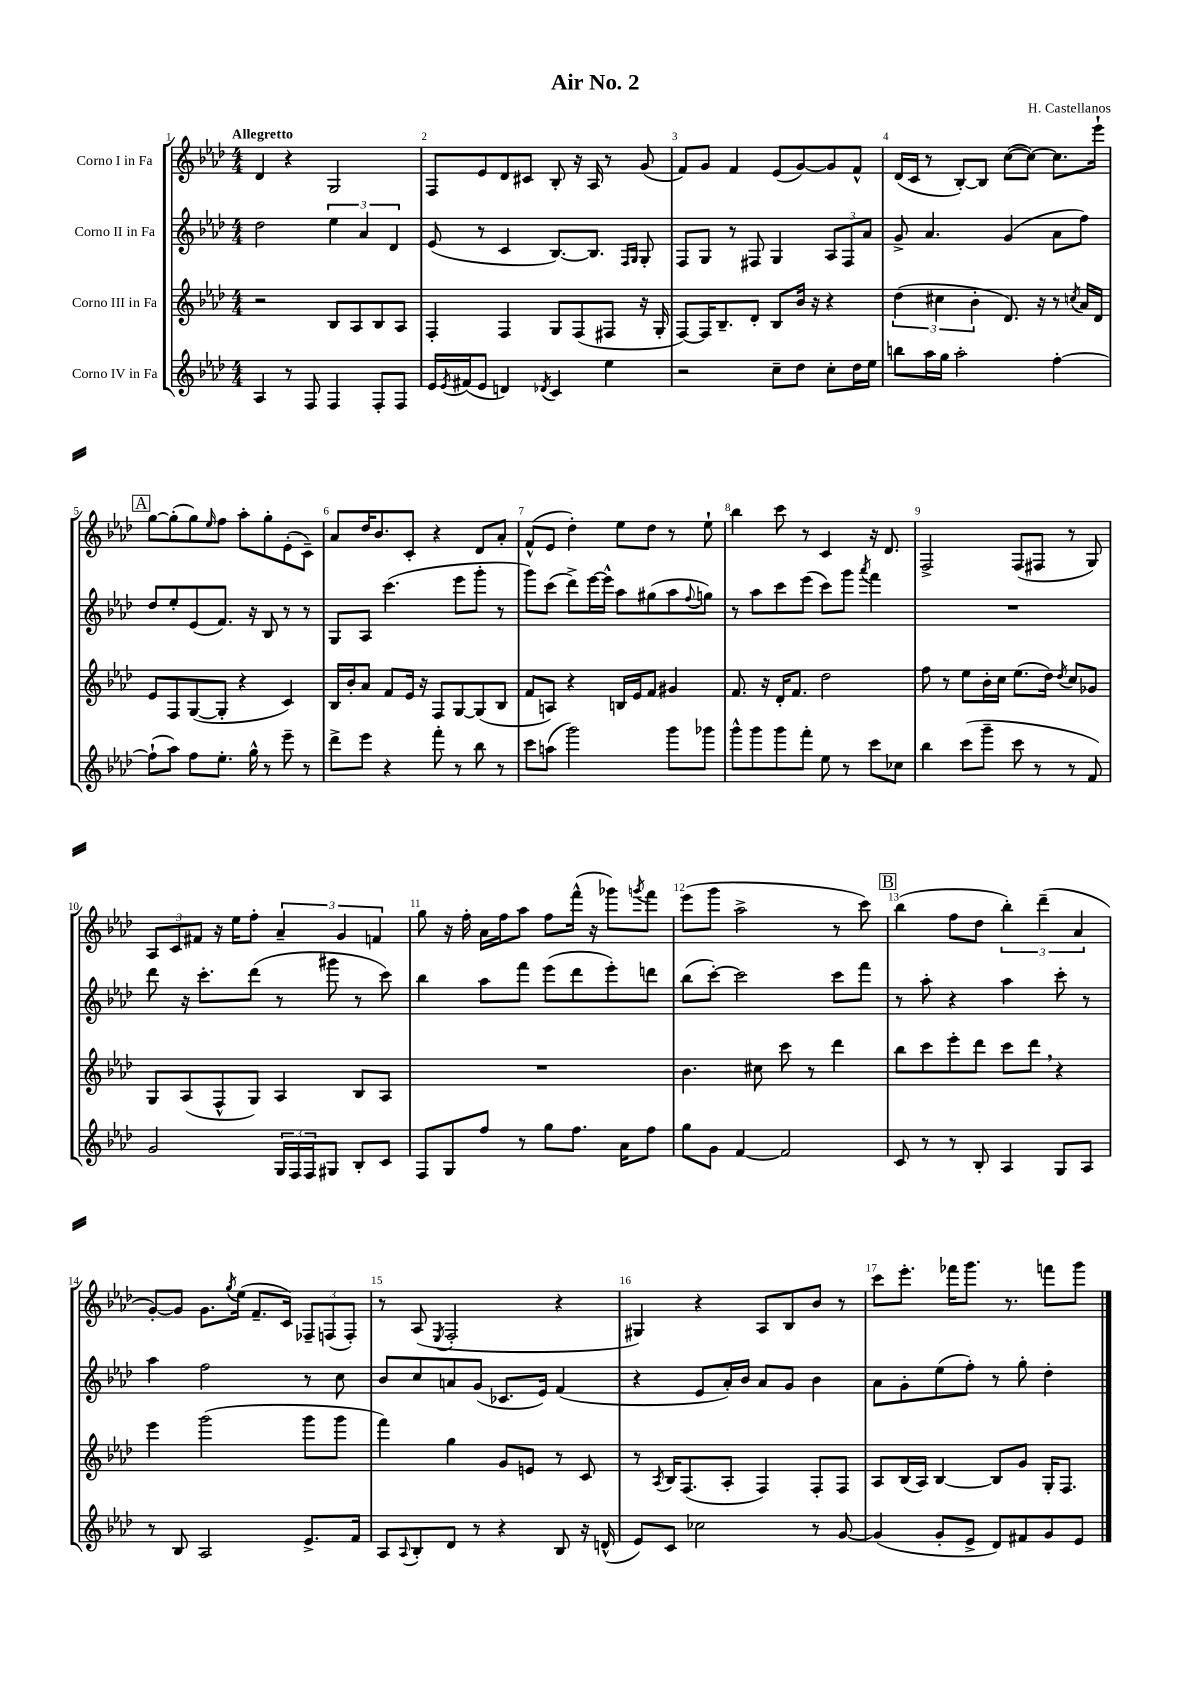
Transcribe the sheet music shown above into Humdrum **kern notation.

**kern	**kern	**kern	**kern
*staff4	*staff3	*staff2	*staff1
*clefG2	*clefG2	*clefG2	*clefG2
*k[b-e-a-d-]	*k[b-e-a-d-]	*k[b-e-a-d-]	*k[b-e-a-d-]
*M4/4	*M4/4	*M4/4	*M4/4
4A-/	2r	2dd-\	4d-/
8r	.	.	4r
8F/	.	.	.
4F/	8B-/L	6ee-\	2G/
.	8A-/	.	.
.	.	6a-/	.
8F'/L	8B-/	.	.
.	.	6d-/	.
8F/J	8A-/J	.	.
=	=	=	=
16e-/LL	4F'/	(8e-/	8F/L
8qe-/	.	.	.
(16f#/J	.	.	.
8e-/J	.	8r	8e-/
4d/)	4F/	4c/	8d-/
.	.	.	8c#/J
8qd-/	.	.	.
4c/	8G/L	[8.B-/L)	8B-'/
.	(8F/	.	16r
.	.	8.B-/]J	16A-/
4ee-\	8F#/J	.	8r
.	.	16qqF/LL	.
.	.	16qqG/JJ	.
.	16r	8G'/	(8g/
.	16G'/	.	.
=	=	=	=
2r	[8F/L)	8F/L	8f/L)
.	16F/]K	8G/J	8g/J
.	8.B-~/	.	.
.	.	8r	4f/
.	8d-'/J	8F#/	.
8cc~\L	8B-/L	4G/	(8e-/L
8dd-\J	16b-/Jk	.	[8g/)
.	16r	.	.
8cc'\L	4r	12A-/L	8g/]
.	.	12F#/	.
16dd-\L	.	.	8f^^/J
.	.	12a-/J	.
16ee-\JJ	.	.	.
=	=	=	=
8bb\L	(6dd-\	8g^/	(16d-/LL
.	.	.	16c/JJ
16aa-\L	.	4.a-/	8r
.	6cc#\	.	.
16gg\JJ	.	.	.
2aa-'\	.	.	[8B-'/L)
.	6b-'\	.	.
.	.	.	8B-/]J
.	8.d-/)	(4g/	([8cc\L
.	.	.	8cc\_J)
.	16r	.	.
[4ff'\	8r	8a-\L	8.cc\]L
.	8qcc/	.	.
.	16a-/LL	8ff\J)	.
.	16d-/JJ	.	16eee-`\Jk
=	=	=	=
(8ff`\]L	8e-/L	8dd-/L	[8gg\L
8aa-\J)	8F/	8ee-'/	(8gg'\]
8ff\L	([8G/	(8e-/	8gg\)
.	.	.	16qqee-/
8.ee-'\J	8G'/]J	8.f/J)	8ff\J
.	4r	.	8aa-'\L
16gg^^\	.	16r	.
8r	.	8B-/	8gg'\
8eee-~\	4c/)	8r	(8e-'\
8r	.	8r	8c~\J)
=	=	=	=
8ddd-^\L	16B-/LL	8G/L	8a-/L
.	16b-'/J	.	.
8eee-\J	8a-/J	8A-/J	16dd-/K
.	.	.	8.b-/
4r	8f/L	(4.ccc\	.
.	16e-/Jk	.	8c'/J
.	16r	.	.
8fff'\	8F/L	.	4r
8r	[8G/	8eee-\L	.
8bb-\	(8G/]	8ggg'\J	8d-/L
8r	8B-/J	8r	8a-'/J
=	=	=	=
8ccc\L	8f/L	8ggg\L)	(8f^^/L
(8aa\J	8A/J)	(8ccc\J	8e-/J
2ggg\)	4r	8ddd-^\L)	4dd-'\)
.	.	[16eee-\L	.
.	.	16eee-^^\]JJ	.
.	16B/LL	8aa-\L	8ee-\L
.	16e-/J	.	.
.	8f/J	(8gg#\	8dd-\J
8ggg\L	4g#/	8aa-\	8r
.	.	8qqff/	.
8ggg-\J	.	8gg\J)	8ee-`\
=	=	=	=
8ggg^^\L	8.f/	8r	4bb-\
8ggg\	.	8aa-\L	.
.	16r	.	.
8ggg\	16d-'/LK	8ccc\	8ccc\
.	8.f/J	.	.
8fff'\J	.	(8eee-\J	8r
8ee-\	2dd-\	8ccc\L)	4c/
8r	.	8ggg\J	.
.	.	8qaaa-/	.
8ccc\L	.	4fff\	16r
.	.	.	8.d-/
8cc-\J	.	.	.
=	=	=	=
4bb-\	8ff\	1r	2F^/
.	8r	.	.
(8ccc\L	8ee-\L	.	.
8ggg~\J	16b-'\L	.	.
.	16cc\JJ	.	.
8ccc\	(8.ee-\L	.	(8F/L
8r	.	.	8F#/J
.	16dd-\Jk)	.	.
.	8qdd-/	.	.
8r	8cc/L	.	8r
8f/)	8g-/J	.	8G/)
=	=	=	=
2g/	8G/L	8ddd-\	12A-/L
.	.	.	12c/
.	(8A-/	16r	.
.	.	.	12f#/J
.	.	8.ccc'\L	.
.	8F^^/	.	16r
.	.	.	16ee-\LK
.	8G/J)	(8ddd-\J	8ff'\J
24G/LL	4A-/	8r	6a-~/
24F/	.	.	.
24F/J	.	.	.
8G#/J	.	8ggg#\	.
.	.	.	6g/
8B-'/L	8B-/L	8r	.
.	.	.	6f/
8c/J	8A-/J	8ccc\)	.
=	=	=	=
8F/L	1r	4bb-\	8gg\
8G/	.	.	16r
.	.	.	16ff'\
8ff/J	.	8aa-\L	16a-\LL
.	.	.	16ff\J
8r	.	8fff\J	8aa-\J
8gg\L	.	(8eee-\L	8ff\L
8.ff\J	.	8ddd-\	(16fff^^\Jk
.	.	.	16r
.	.	8eee-'\)	8ggg-\L)
16a-\LK	.	.	.
.	.	.	8qggg/
8ff\J	.	8ddd\J	8fff\J
=	=	=	=
8gg\L	4.b-\	(8bb-\L	(8eee-\L
8g\J	.	[8ccc'\J)	8ggg\J
[4f/	.	2ccc\]	2aa-^\
.	8cc#\	.	.
2f/]	8ccc\	.	.
.	8r	.	.
.	4ddd-\	8ccc\L	8r
.	.	8fff\J	8ccc\)
=	=	=	=
8c/	8bb-\L	8r	(4bb-\
8r	8ccc\	8aa-'\	.
8r	8eee-'\	4r	8ff\L
8B-'/	8ddd-\J	.	8dd-\J
4A-/	8ccc\L	4aa-\	6bb-'\)
.	8ddd-\J	.	.
.	.	.	(6ddd-~\
8G/L	4r	8ccc'\	.
.	.	.	6a-/
8A-/J	.	8r	.
=	=	=	=
8r	4eee-\	4aa-\	[8g'/L)
8B-/	.	.	8g/]J
2A-/	(2ggg\	2ff\	8.g\L
.	.	.	8qgg/
.	.	.	(16ee-\Jk
.	.	.	8.f~/L
.	.	.	16c/Jk)
8.e-^/L	8ggg\L	8r	12F-~/L
.	.	.	(12F/
.	8ggg\J	8cc\	.
.	.	.	12F'/J)
16f/Jk	.	.	.
=	=	=	=
8A-/L	4fff\)	8b-/L	8r
8qqA-/	.	.	.
8B-'/	.	8cc/	(8A-/
.	.	.	8qE-/
8d-/J	4gg\	8a/	2F'/
8r	.	(8g/J	.
4r	8g/L	8.c-/L	.
.	8e/J	.	.
.	.	16e-/Jk)	.
8B-/	8r	(4f/	4r
16r	8c/	.	.
(16d^^/	.	.	.
=	=	=	=
8e-/L)	8r	4r	4G#/)
.	8qA-/	.	.
8c/J	16B-/LK	.	.
.	(8.F/	.	.
2cc-\	.	8e-/L	4r
.	8A-'/J	16a-'/L)	.
.	.	16b-/JJ	.
.	4F/)	8a-/L	8A-/L
.	.	8g/J	8B-/
8r	8F'/L	4b-\	8b-/J
[8g/	8F/J	.	8r
=	=	=	=
(4g/]	8A-/L	8a-\L	8ccc\L
.	(16B-/L	8g'\	8.eee-'\J
.	16A-/JJ)	.	.
8g'/L	[4B-/	(8ee-\	.
.	.	.	16fff-\LK
8e-^/J	.	8ff'\J)	8.ggg\J
8d-/L)	8B-/]L	8r	.
.	.	.	8.r
8f#/	8g/J	8gg'\	.
8g/	16G'/LK	4dd-'\	8fff\L
.	8.F/J	.	.
8e-/J	.	.	8ggg\J
==	==	==	==
*-	*-	*-	*-
